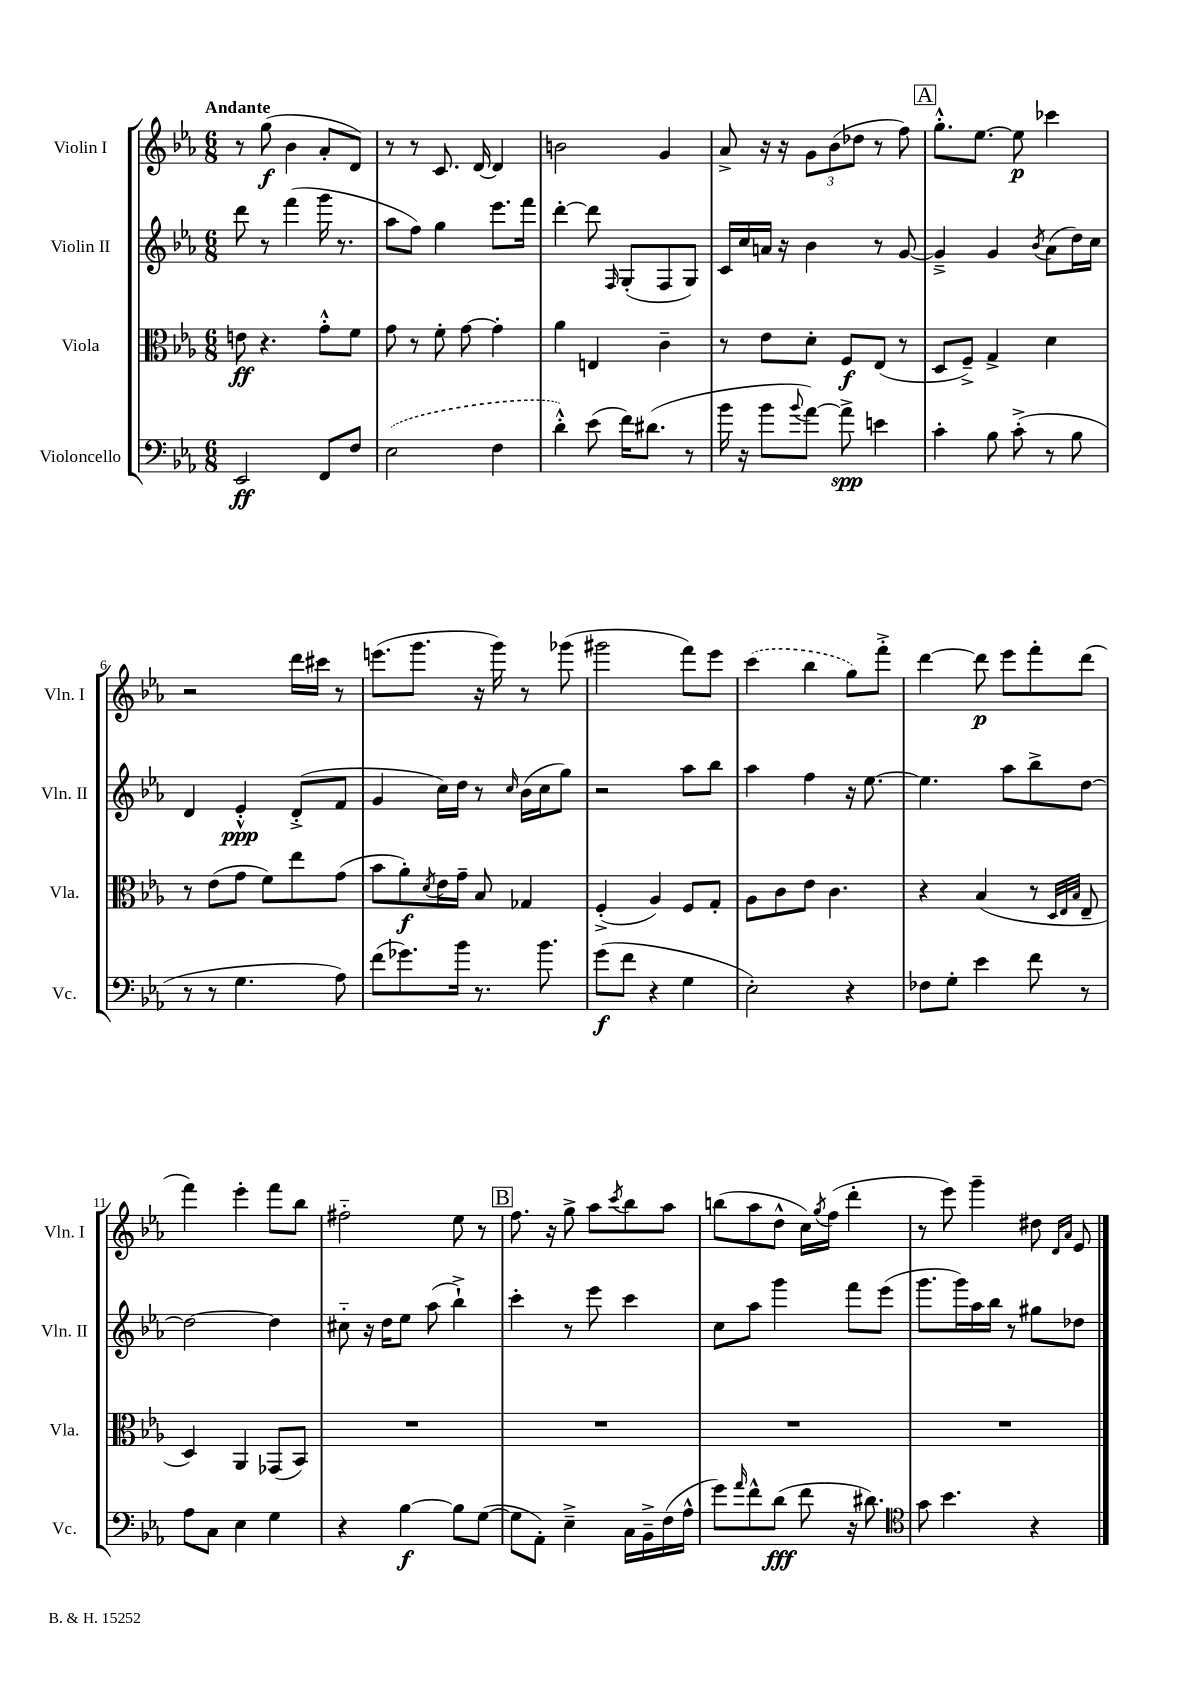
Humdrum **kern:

**kern	**dynam	**kern	**dynam	**kern	**dynam	**kern	**dynam
*part4	*part4	*part3	*part3	*part2	*part2	*part1	*part1
*staff4	*staff4	*staff3	*staff3	*staff2	*staff2	*staff1	*staff1
*I"Violoncello	*	*I"Viola	*	*I"Violin II	*	*I"Violin I	*
*I'Vc.	*	*I'Vla.	*	*I'Vln. II	*	*I'Vln. I	*
*clefF4	*	*clefC3	*	*clefG2	*	*clefG2	*
*k[b-e-a-]	*	*k[b-e-a-]	*	*k[b-e-a-]	*	*k[b-e-a-]	*
*M6/8	*	*M6/8	*	*M6/8	*	*M6/8	*
=1	=1	=1	=1	=1	=1	=1	=1
!	!	!	!	!	!	!LO:TX:a:B:t=Andante	!
2EE-/	ff	8en\	ff	8ddd\	.	8r	.
.	.	4.r	.	8r	.	(8gg\	f
.	.	.	.	(4fff\	.	4b-\	.
8FF/L	.	8g'^^\L	.	16ggg\	.	8a-'/L	.
.	.	.	.	8.r	.	.	.
8F/J	.	8f\J	.	.	.	8d/J)	.
=2	=2	=2	=2	=2	=2	=2	=2
(2E-\	.	8g\	.	8aa-\L	.	8r	.
.	.	8r	.	8ff\J)	.	8r	.
.	.	8f'\	.	4gg\	.	8.c/	.
.	.	[8g\	.	.	.	.	.
.	.	.	.	.	.	[16d/	.
4F\	.	4g'\]	.	8.eee-\L	.	4d/]	.
.	.	.	.	16fff\Jk	.	.	.
=3	=3	=3	=3	=3	=3	=3	=3
4d'^^\)	.	4a-\	.	[4ddd'\	.	2bn\	.
(8e-\	.	4En/	.	8ddd\]	.	.	.
.	.	.	.	16qqF/	.	.	.
16f\KL)	.	.	.	(8G'/L	.	.	.
(8.d#X\J	.	.	.	.	.	.	.
.	.	4c~\	.	8F/	.	4g/	.
8r	.	.	.	8G/J)	.	.	.
=4	=4	=4	=4	=4	=4	=4	=4
16b-\	.	8r	.	16c/LL	.	8a-^/	.
16r	.	.	.	16cc/	.	.	.
8b-\L	.	8e-\L	.	16an/JJ	.	16r	.
.	.	.	.	16r	.	16r	.
8qqb-/	.	.	.	.	.	.	.
[8a-\J)	.	8d'\J	.	4b-\	.	12g\L	.
.	.	.	.	.	.	(12b-\	.
8a-^\]	spp	8F/L	f	.	.	.	.
.	.	.	.	.	.	12dd-X\J	.
4en\	.	(8E-/J	.	8r	.	8r	.
.	.	8r	.	[8g/	.	8ff\)	.
!!LO:REH:place=s1:t=A
=5	=5	=5	=5	=5	=5	=5	=5
4c'\	.	8D/L	.	4g~^/]	.	8.gg'^^\L	.
.	.	8F~^/J)	.	.	.	.	.
.	.	.	.	.	.	[8.ee-\J	.
8B-\	.	4G^/	.	4g/	.	.	.
(8c'^\	.	.	.	.	.	8ee-\]	p
.	.	.	.	8qb-/	.	.	.
8r	.	4d\	.	(8a-\L	.	4ccc-X\	.
8B-\	.	.	.	16dd\L)	.	.	.
.	.	.	.	16cc\JJ	.	.	.
!!LO:LB:g=z
=6	=6	=6	=6	=6	=6	=6	=6
8r	.	8r	.	4d/	.	2r	.
8r	.	(8e-\L	.	.	.	.	.
4.G\	.	8g\J	.	4e-'^^/	ppp	.	.
.	.	8f\L)	.	.	.	.	.
.	.	8ee-\	.	(8d'^/L	.	16ddd\LL	.
.	.	.	.	.	.	16ccc#X\JJ	.
8A-\)	.	(8g\J	.	8f/J	.	8r	.
=7	=7	=7	=7	=7	=7	=7	=7
(8f\L	.	8b-\L	.	4g/	.	(8.eeen\L	.
8.g-X\)	.	8a-'\)	f	.	.	.	.
.	.	.	.	.	.	8.ggg\J	.
.	.	8qd/	.	.	.	.	.
.	.	16e-\L	.	16cc\LL)	.	.	.
16b-\Jk	.	16g~\JJ	.	16dd\JJ	.	.	.
8.r	.	8B-/	.	8r	.	16r	.
.	.	.	.	.	.	16ggg\)	.
.	.	.	.	16qqcc/	.	.	.
.	.	4G-X/	.	(16b-\LL	.	8r	.
8.b-\	.	.	.	16cc\J	.	.	.
.	.	.	.	8gg\J)	.	(8ggg-X\	.
=8	=8	=8	=8	=8	=8	=8	=8
(8g\L	f	(4F'^/	.	2r	.	2ggg#X\	.
8f\J	.	.	.	.	.	.	.
4r	.	4A-/)	.	.	.	.	.
4G\	.	8F/L	.	8aa-\L	.	8fff\L)	.
.	.	8G'/J	.	8bb-\J	.	8eee-\J	.
=9	=9	=9	=9	=9	=9	=9	=9
2E-'\)	.	8A-\L	.	4aa-\	.	(4ccc\	.
.	.	8c\	.	.	.	.	.
.	.	8e-\J	.	4ff\	.	4bb-\	.
.	.	4.c\	.	.	.	.	.
4r	.	.	.	16r	.	8gg\L)	.
.	.	.	.	[8.ee-\	.	.	.
.	.	.	.	.	.	8fff'^\J	.
=10	=10	=10	=10	=10	=10	=10	=10
8F-X\L	.	4r	.	4.ee-\]	.	[4ddd\	.
8G'\J	.	.	.	.	.	.	.
4e-\	.	(4B-/	.	.	.	8ddd\]	p
.	.	.	.	8aa-\L	.	8eee-\L	.
8f\	.	8r	.	8bb-^\	.	8fff'\	.
.	.	32qqD/LLL	.	.	.	.	.
.	.	32qqE-/	.	.	.	.	.
.	.	32qqB-/JJJ	.	.	.	.	.
8r	.	8E-~/	.	[8dd\J	.	(8ddd\J	.
!!LO:LB:g=z
=11	=11	=11	=11	=11	=11	=11	=11
8A-\L	.	4D/)	.	2dd\_	.	4fff\)	.
8C\J	.	.	.	.	.	.	.
4E-\	.	4AA-/	.	.	.	4eee-'\	.
4G\	.	(8GG-X/L	.	4dd\]	.	8fff\L	.
.	.	8BB-/J)	.	.	.	8bb-\J	.
=12	=12	=12	=12	=12	=12	=12	=12
4r	.	2.r	.	8cc#X\	.	2ff#X\	.
.	.	.	.	16r	.	.	.
.	.	.	.	16dd\KL	.	.	.
[4B-\	f	.	.	8ee-\J	.	.	.
.	.	.	.	(8aa-\	.	.	.
8B-\L]	.	.	.	4bb-`^\)	.	8ee-\	.
([8G\J	.	.	.	.	.	8r	.
!!LO:REH:place=s1:t=B
=13	=13	=13	=13	=13	=13	=13	=13
8G\L]	.	2.r	.	4ccc'\	.	8.ff\	.
8AA-'\J)	.	.	.	.	.	.	.
.	.	.	.	.	.	16r	.
4E-~^\	.	.	.	8r	.	8gg^\	.
.	.	.	.	8eee-\	.	8aa-\L	.
.	.	.	.	.	.	8qccc/	.
16C\LL	.	.	.	4ccc\	.	8bb-\	.
16BB-~^\	.	.	.	.	.	.	.
(16F\	.	.	.	.	.	8aa-\J	.
16A-^^\JJ	.	.	.	.	.	.	.
=14	=14	=14	=14	=14	=14	=14	=14
8g\L)	.	2.r	.	8cc\L	.	(8bbn\L	.
16qqa-/	.	.	.	.	.	.	.
8f^^\	.	.	.	8aa-\J	.	8aa-\	.
(8d\J	fff	.	.	4ggg\	.	8dd^^\J	.
8f\	.	.	.	.	.	16cc\LL)	.
.	.	.	.	.	.	8qgg/	.
.	.	.	.	.	.	(16ff\JJ	.
16r	.	.	.	8fff\L	.	4ddd'\	.
8.d#X\)	.	.	.	.	.	.	.
.	.	.	.	(8eee-\J	.	.	.
=15	=15	=15	=15	=15	=15	=15	=15
*clefC4	*	*	*	*	*	*	*
8g\	.	2.r	.	8.ggg\L	.	8r	.
4.b-\	.	.	.	.	.	8eee-\)	.
.	.	.	.	16ggg\L)	.	.	.
.	.	.	.	16aa-\	.	4ggg~\	.
.	.	.	.	16bb-\JJ	.	.	.
.	.	.	.	8r	.	.	.
4r	.	.	.	8gg#X\L	.	8dd#X\	.
.	.	.	.	.	.	16qqd/LL	.
.	.	.	.	.	.	16qqa-/JJ	.
.	.	.	.	8dd-X\J	.	8e-/	.
==	==	==	==	==	==	==	==
*-	*-	*-	*-	*-	*-	*-	*-
